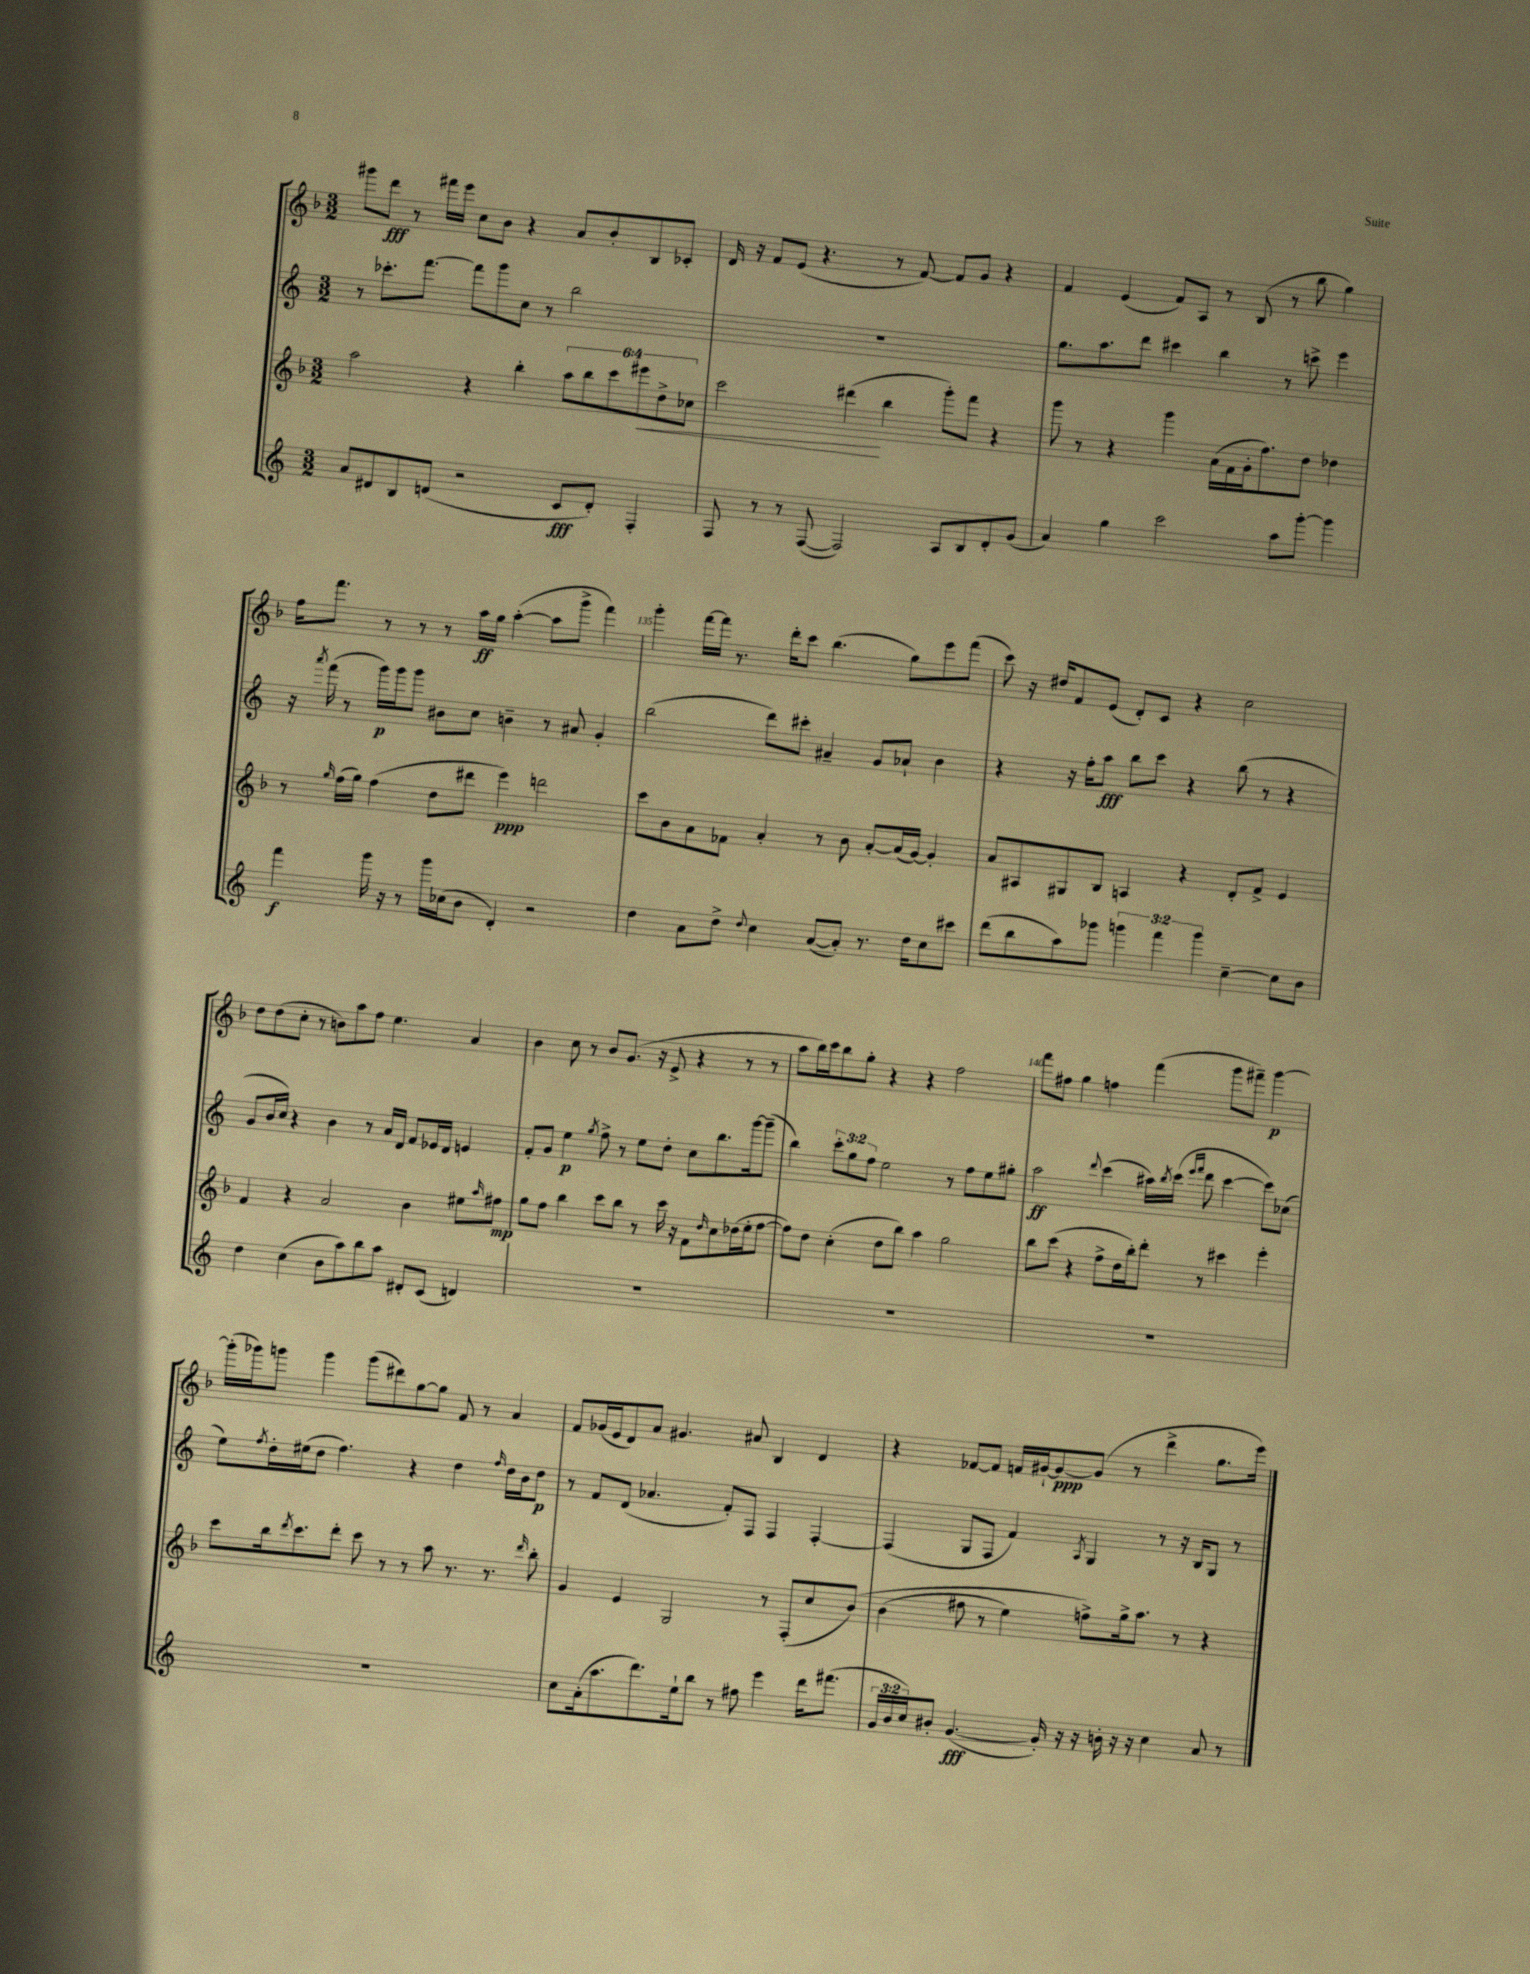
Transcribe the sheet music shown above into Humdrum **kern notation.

**kern	**dynam	**kern	**dynam	**kern	**dynam	**kern	**dynam
*part4	*part4	*part3	*part3	*part2	*part2	*part1	*part1
*staff4	*staff4	*staff3	*staff3	*staff2	*staff2	*staff1	*staff1
*clefG2	*	*clefG2	*	*clefG2	*	*clefG2	*
*k[]	*	*k[b-]	*	*k[]	*	*k[b-]	*
*M3/2	*	*M3/2	*	*M3/2	*	*M3/2	*
=131	=131	=131	=131	=131	=131	=131	=131
8a/L	.	2aa\	.	8r	.	8ggg#X\L	.
8d#X/	.	.	.	8.ccc-X'\L	.	8ddd\J	fff
8B/	.	.	.	.	.	8r	.
.	.	.	.	[8.fff\J	.	.	.
(8dn/J	.	.	.	.	.	16fff#X\LL	.
.	.	.	.	.	.	16eee\JJ	.
2r	.	4r	.	8fff\L]	.	8cc\L	.
.	.	.	.	8ggg\	.	8b-\J	.
.	.	4bb-'\	.	8cc\J	.	4r	.
.	.	.	.	8r	.	.	.
8c/L	fff	12aa\L	.	2bb\	.	8a/L	.
.	.	12bb-\	.	.	.	.	.
8d'/J)	.	.	.	.	.	8b-'/	.
.	.	12ccc\	.	.	.	.	.
!	!	!	!LO:HP:b	!	!	!	!
4F'/	.	12eee#X\	<	.	.	8B-/	.
.	.	12dd^\	.	.	.	.	.
.	.	.	.	.	.	8c-X'/J	.
.	.	12cc-X\J	.	.	.	.	.
=132	=132	=132	=132	=132	=132	=132	=132
8F/	.	2ccc\	.	1.r	.	16d/	.
.	.	.	.	.	.	16r	.
8r	.	.	.	.	.	8f/L	.
8r	.	.	.	.	.	(8e/J	.
([8F/	.	.	.	.	.	4.r	.
2F/])	.	(4ddd#X\	.	.	.	.	.
.	.	4bb-\	[	.	.	8r	.
.	.	.	.	.	.	[8f/)	.
8A/L	.	8ggg'\L)	.	.	.	8f/L]	.
8B/	.	8fff\J	.	.	.	8g/J	.
8d'/	.	4r	.	.	.	4r	.
(8g/J	.	.	.	.	.	.	.
=133	=133	=133	=133	=133	=133	=133	=133
4a/)	.	8ggg\	.	8.gg\L	.	4f/	.
.	.	8r	.	.	.	.	.
.	.	.	.	8.aa\	.	.	.
4gg\	.	4r	.	.	.	(4e/	.
.	.	.	.	8ddd\J	.	.	.
2ccc\	.	4ggg\	.	4ccc#X\	.	8f/L)	.
.	.	.	.	.	.	8A/J	.
.	.	(16a\LL	.	4bb\	.	8r	.
.	.	16f\	.	.	.	.	.
.	.	16g'\J	.	.	.	(8B-/	.
.	.	8.ff\)	.	.	.	.	.
8aa\L	.	.	.	8r	.	8r	.
[8ggg'\J	.	8dd\J	.	8cccn^\	.	8bb-\	.
4ggg\]	.	4dd-X\	.	4eee\	.	4gg\)	.
!!LO:LB:g=z
=134	=134	=134	=134	=134	=134	=134	=134
4fff\	f	8r	.	16r	.	16ff\KL	.
.	.	.	.	8qaaa/	.	.	.
.	.	.	.	(16fff\	.	8.fff\J	.
.	.	16qqgg/	.	.	.	.	.
.	.	(16ff\LL	.	8r	.	.	.
.	.	16gg\JJ)	.	.	.	.	.
16ggg\	.	(4ff\	.	16ggg\LL)	p	8r	.
16r	.	.	.	16ggg\J	.	.	.
8r	.	.	.	8ggg\J	.	8r	.
16ggg\LL	.	8dd\L	.	8b#X\L	.	8r	.
(16cc-X\J	.	.	.	.	.	.	.
8b\J	.	8ddd#X\J	.	8cc\J	.	16aa\LL	ff
.	.	.	.	.	.	16gg\JJ	.
4d'/)	.	4eee\)	ppp	4bn~\	.	([4aa'\	.
2r	.	2dddn\	.	8r	.	8aa\L]	.
.	.	.	.	8a#X/	.	8ggg^\J	.
.	.	.	.	4g'/	.	4fff\)	.
=135	=135	=135	=135	=135	=135	=135	=135
4dd\	.	8ccc\L	.	(2bb\	.	4ggg'\	.
.	.	8b-\	.	.	.	.	.
8a\L	.	8a\	.	.	.	[16fff\LL	.
.	.	.	.	.	.	16fff\JJ]	.
8dd^\J	.	8f-X\J	.	.	.	8.r	.
8qqdd/	.	.	.	.	.	.	.
4cc\	.	4a'/	.	8ddd\L)	.	.	.
.	.	.	.	.	.	16ddd'\KL	.
.	.	.	.	8ccc#X'\J	.	8ccc\J	.
([8a/L	.	8r	.	4a#X~/	.	(4.bb-\	.
8a'/J])	.	8b-\	.	.	.	.	.
8.r	.	[8a'/L	.	8g/L	.	.	.
.	.	(16a/L]	.	8a-X`/J	.	8gg\L)	.
16dd\KL	.	[16g/JJ)	.	.	.	.	.
8cc\	.	4g'/]	.	4b\	.	8eee\	.
8ccc#X\J	.	.	.	.	.	(8fff\J	.
=136	=136	=136	=136	=136	=136	=136	=136
(8ddd\L	.	8a/L	.	4r	.	8ccc\)	.
8bb\	.	8A#X/	.	.	.	16r	.
.	.	.	.	.	.	16dd#X/KL	.
8aa\)	.	8G#X/	.	16r	.	8f/	.
.	.	.	.	16ff'\KL	.	.	.
8ggg-X\J	.	8B-/J	.	8aa\J	fff	(8e/J	.
6gggn\	.	4An/	.	8bb\L	.	8d'/L)	.
.	.	.	.	8ccc\J	.	8c/J	.
6fff\	.	.	.	.	.	.	.
.	.	4r	.	4r	.	4r	.
6ggg\	.	.	.	.	.	.	.
[4cc~\	.	8d'/L	.	(8bb\	.	2cc\	.
.	.	8f^/J	.	8r	.	.	.
8cc\L]	.	4e/	.	4r	.	.	.
8b\J	.	.	.	.	.	.	.
!!LO:LB:g=z
=137	=137	=137	=137	=137	=137	=137	=137
4dd\	.	4f/	.	8g/L	.	8dd\L	.
.	.	.	.	16b/L	.	(8dd\	.
.	.	.	.	16cc/JJ)	.	.	.
(4cc\	.	4r	.	4r	.	8cc'\J	.
.	.	.	.	.	.	8r	.
8b\L	.	2a/	.	4b\	.	8bn\L)	.
8aa\)	.	.	.	.	.	8aa\	.
8bb\	.	.	.	8r	.	8ff\J	.
8aa\J	.	.	.	16a/LL	.	4.ee\	.
.	.	.	.	16d/JJ	.	.	.
8d#X'/L	.	4b-\	.	8f/L	.	.	.
(8c/J	.	.	.	16e-X/L	.	.	.
.	.	.	.	16d/JJ	.	.	.
4dn/)	.	8ee#X\L	.	4en/	.	4a/	.
.	.	16qqaa/	.	.	.	.	.
.	.	8ff#X\J	mp	.	.	.	.
=138	=138	=138	=138	=138	=138	=138	=138
1.r	.	8gg\L	.	8f'/L	.	4b-\	.
.	.	8ff\J	.	8g/J	.	.	.
.	.	4bb-\	.	4ee\	p	8cc\	.
.	.	.	.	.	.	8r	.
.	.	.	.	8qgg/	.	.	.
.	.	8ccc\L	.	8ff^\	.	8b-/L	.
.	.	8bb-\J	.	8r	.	(8.g/J	.
.	.	8r	.	8ee\L	.	.	.
.	.	.	.	.	.	16r	.
.	.	16ccc\	.	8dd'\J	.	8e^/	.
.	.	16r	.	.	.	.	.
.	.	8f\L	.	8cc\L	.	4r	.
.	.	16qqdd/	.	.	.	.	.
.	.	8cc\	.	8.bb\	.	.	.
.	.	(16dd-X\L	.	.	.	8r	.
.	.	16ee'\J	.	[16ggg\k	.	.	.
.	.	[8ff\J	.	(8ggg~\J]	.	8r	.
=139	=139	=139	=139	=139	=139	=139	=139
1.r	.	8ff\L])	.	4bb\)	.	8aa\L	.
.	.	8dd\J	.	.	.	16bb-\L)	.
.	.	.	.	.	.	16ccc\J	.
.	.	(4cc'\	.	12ccc'\L	.	8bb-\	.
.	.	.	.	12gg\	.	.	.
.	.	.	.	.	.	8gg'\J	.
.	.	.	.	12ff\J	.	.	.
.	.	8dd\L	.	2ee\	.	4r	.
.	.	8bb-\J)	.	.	.	.	.
.	.	4aa\	.	.	.	4r	.
.	.	2gg\	.	8r	.	2ff\	.
.	.	.	.	8ff\L	.	.	.
.	.	.	.	8ee\	.	.	.
.	.	.	.	8gg#X'\J	.	.	.
=140	=140	=140	=140	=140	=140	=140	=140
1.r	.	8bb-\L	.	2aa\	ff	8fff\L	.
.	.	(8ccc\J	.	.	.	8ff#X\J	.
.	.	4r	.	.	.	4gg\	.
.	.	.	.	8qqddd/	.	.	.
.	.	8ff^\L	.	(4ccc\	.	4ffn\	.
.	.	16dd\L	.	.	.	.	.
.	.	16bb-'\J)	.	.	.	.	.
.	.	8ddd'\J	.	16aa#X\LL)	.	(4fff\	.
.	.	.	.	8qbb/	.	.	.
.	.	.	.	(16ccc\JJ	.	.	.
.	.	.	.	16qqeee/LL	.	.	.
.	.	.	.	16qqfff/JJ	.	.	.
.	.	8r	.	8ddd\	.	.	.
.	.	4ccc#X\	.	[4ccc\	.	8ggg\L	.
.	.	.	.	.	.	8fff#X~\J)	.
.	.	4eee'\	.	8ccc\L])	.	[4ggg\	p
.	.	.	.	(8cc-X\J	.	.	.
!!LO:LB:g=z
=141	=141	=141	=141	=141	=141	=141	=141
1.r	.	8ccc\L	.	8ee\L)	.	(16ggg'\LL]	.
.	.	.	.	.	.	16ggg-X\J)	.
.	.	.	.	8qff/	.	.	.
.	.	16bb-\k	.	16dd'\L	.	8gggn\J	.
.	.	8qddd/	.	.	.	.	.
.	.	8.ccc\	.	(16ee#X\J	.	.	.
.	.	.	.	8dd\J	.	4ggg\	.
.	.	8ddd'\J	.	4.ff\)	.	.	.
.	.	8ccc\	.	.	.	(8ggg\L	.
.	.	8r	.	.	.	8ddd#X\)	.
.	.	8r	.	4r	.	[8gg\	.
.	.	8aa\	.	.	.	8gg\J]	.
.	.	8.r	.	4dd\	.	8f/	.
.	.	.	.	.	.	8r	.
.	.	8.r	.	.	.	.	.
.	.	.	.	16qqff/	.	.	.
.	.	.	.	16dd\LL	.	4a/	.
.	.	.	.	16b\J	.	.	.
.	.	16qqddd/	.	.	.	.	.
.	.	8bb-'\	.	8dd\J	p	.	.
=142	=142	=142	=142	=142	=142	=142	=142
8cc\L	.	4g/	.	8r	.	8f/L	.
(16a'\k	.	.	.	8f/L	.	(16g-X/L	.
8.aa\	.	.	.	.	.	16e/J	.
.	.	4e/	.	(8d/J	.	8d/)	.
8.ddd\)	.	.	.	4.a-X/	.	8a/J	.
.	.	2G/	.	.	.	4.g#X/	.
16ee`\k	.	.	.	.	.	.	.
8bb\J	.	.	.	.	.	.	.
8r	.	.	.	8f'/L)	.	.	.
8ff#X\	.	.	.	8F/J	.	8a#X/	.
4eee\	.	8r	.	4F/	.	4B-/	.
.	.	(8F'/L	.	.	.	.	.
16ddd\KL	.	8cc/	.	[4F'/	.	4d/	.
(8.fff#X\J	.	.	.	.	.	.	.
.	.	(8b-/J)	.	.	.	.	.
=143	=143	=143	=143	=143	=143	=143	=143
24g/LL	.	(4b-\	.	(4F/]	.	4r	.
24b/	.	.	.	.	.	.	.
24cc/J)	.	.	.	.	.	.	.
8b#X'/J	.	.	.	.	.	.	.
([4.g/	fff	8ff#X\	.	8G/L	.	[8f-X/L	.
.	.	8r	.	8F/J	.	8f-/J]	.
.	.	4ee\)	.	4f/)	.	16fn/LL	.
.	.	.	.	.	.	[16g#X`/J	.
16g'/])	.	.	.	.	.	8g#/_	ppp
16r	.	.	.	.	.	.	.
.	.	.	.	8qA/	.	.	.
16r	.	8ffn^\L)	.	4G/	.	(8g#/J]	.
16bn'\	.	.	.	.	.	.	.
16r	.	16gg^\k	.	.	.	8r	.
16r	.	8.aa\J	.	.	.	.	.
4cc\	.	.	.	8r	.	4ddd^\	.
.	.	8r	.	16r	.	.	.
.	.	.	.	16B/KL	.	.	.
8a/	.	4r	.	8G/J	.	8.gg\L	.
8r	.	.	.	8r	.	.	.
.	.	.	.	.	.	16eee\Jk)	.
==	==	==	==	==	==	==	==
*-	*-	*-	*-	*-	*-	*-	*-
